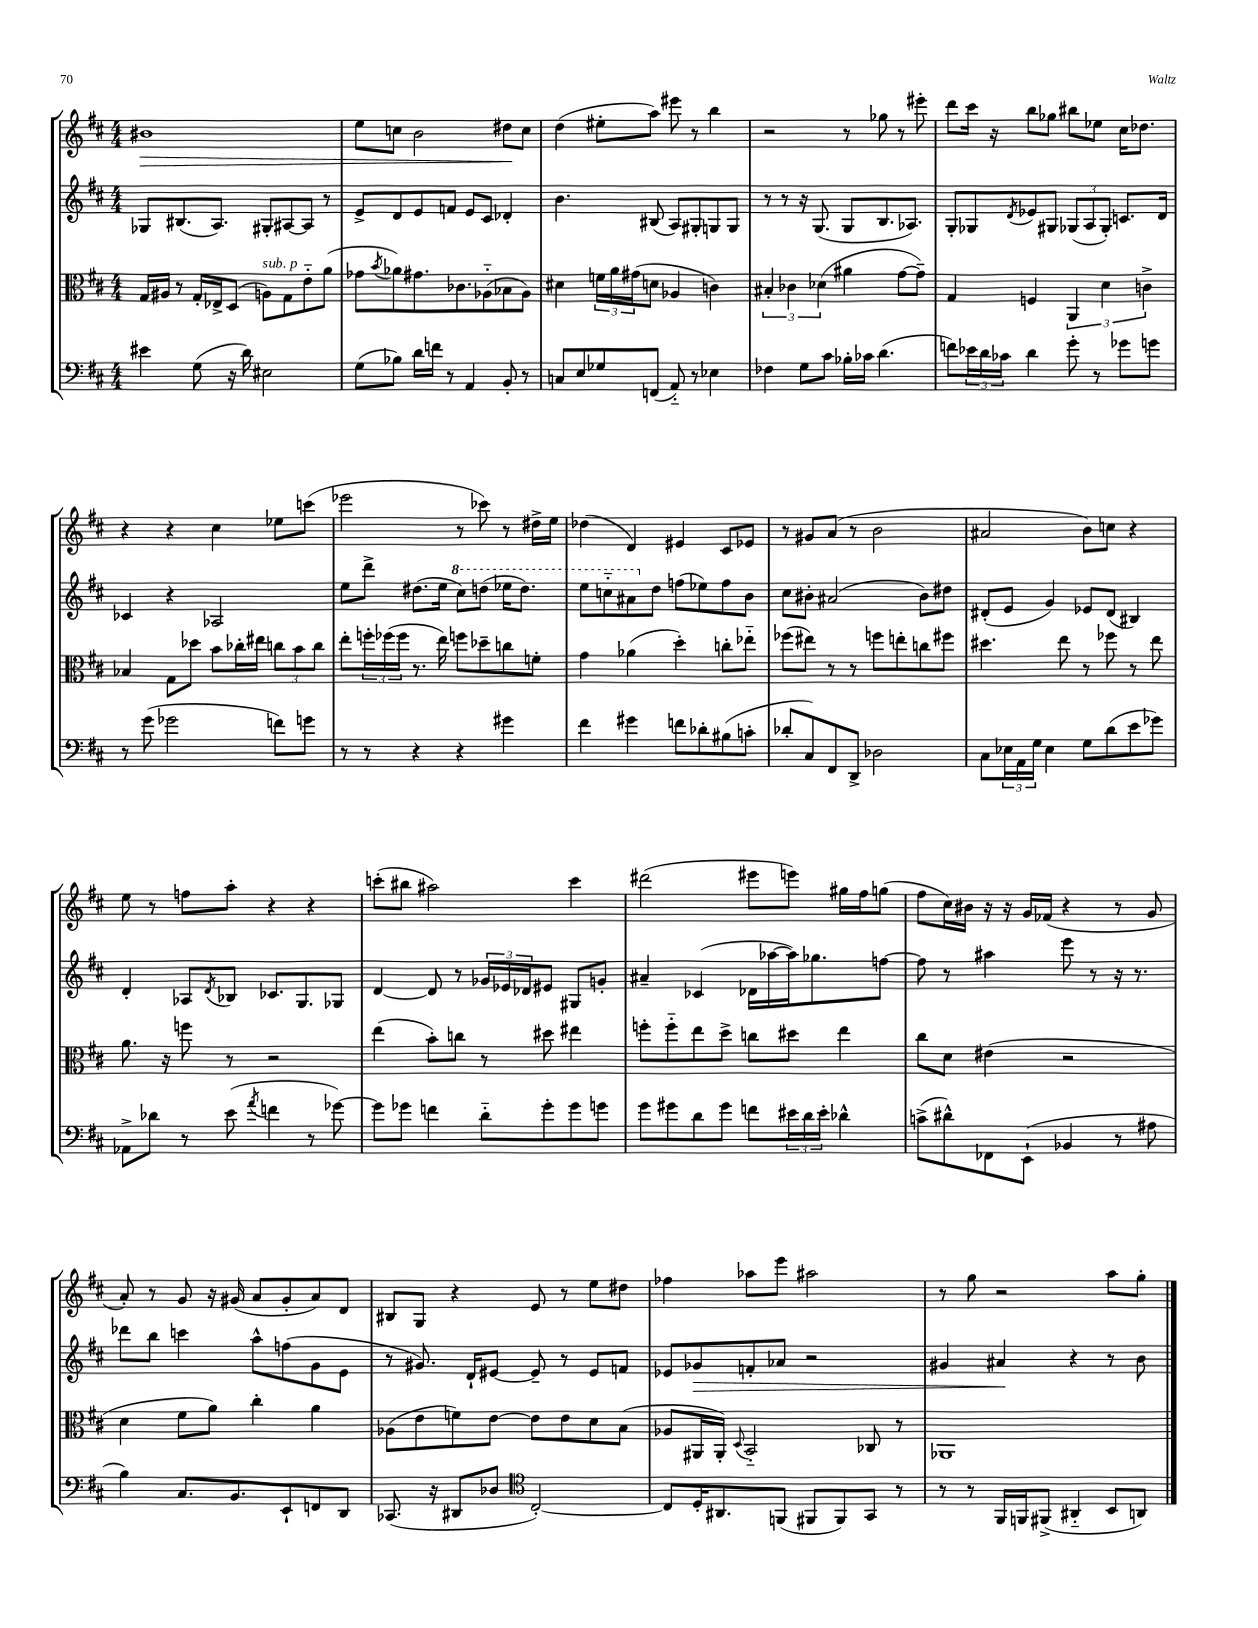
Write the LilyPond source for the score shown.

<<
\new StaffGroup <<
\new Staff = "s0" {
    \clef treble \key d \major \numericTimeSignature \time 4/4
    bis'1\> |
    e''8 c''8 b'2 dis''8\! c''8 |
    d''4( eis''8-. a''8) eis'''8 r8 b''4 |
    r2 r8 ges''8 r8 eis'''8-. |
    d'''8 cis'''16 r16 b''8 ges''8 bis''8 ees''8 cis''16 des''8. |
    r4 r4 cis''4 ees''8 c'''8( |
    ees'''2 r8 ces'''8) r8 dis''16-> e''16 |
    des''4( d'4) eis'4 cis'8 ees'8 |
    r8 gis'8 a'8( r8 b'2 |
    ais'2 b'8) c''8 r4 |
    e''8 r8 f''8 a''8-. r4 r4 |
    c'''8-.( bis''8 ais''2) c'''4 |
    dis'''2( eis'''8 e'''8) gis''16 fis''16 g''8( |
    fis''8 cis''16) bis'16 r16 r16 g'16 fes'16( r4 r8 g'8 |
    a'8-.) r8 g'8 r16 gis'16( a'8 gis'8-. a'8) d'8 |
    bis8 g8 r4 e'8 r8 e''8 dis''8 |
    fes''4 aes''8 e'''8 ais''2 |
    r8 g''8 r2 a''8 g''8-. \bar "|." |
}
\new Staff = "s1" {
    \clef treble \key d \major \numericTimeSignature \time 4/4
    ges8 bis8.( a8.) gis8-. ais8~ ais8 r8 |
    e'8-> d'8 e'8 f'8 e'8 cis'8 des'4-. |
    b'4. bis8( a8) gis8-. g8 g8 |
    r8 r8 r16 g8.( g8 b8. aes8.) |
    g8-. ges8 \acciaccatura { d'8 } ees'8 gis8 \tuplet 3/2 { ges8( a8 ges8-.) } c'8. d'16 |
    ces'4 r4 aes2 |
    e''8 d'''8-> dis''8.( e''16 \ottava #1 cis'''8) d'''!8( ees'''16 d'''8.) |
    e'''8 c'''8-_ ais''8 \ottava #0 d''8 f''8( ees''8) f''8 b'8 |
    cis''8 bis'8-. ais'2( bis'8) dis''8 |
    dis'8-.( e'8 g'4) ees'8 dis'8( bis4) |
    d'4-. aes8 \acciaccatura { d'8 } bes8 ces'8. g8. ges8 |
    d'4~ d'8 r8 \tuplet 3/2 { ges'16 ees'16 des'16 } eis'8 gis8 g'8-. |
    ais'4-- ces'4( des'16 aes''16~ aes''16) ges''8. f''8~ |
    f''8 r8 ais''4 e'''8 r8 r16 r8. |
    des'''8 b''8 c'''4 a''8-^ f''8( g'8 e'8 |
    r8 gis'8.) d'16-! eis'8~ eis'8-- r8 eis'8 f'8 |
    ees'8 ges'8\> f'8-. aes'8 r2 |
    gis'4 ais'4\! r4 r8 b'8 \bar "|." |
}
\new Staff = "s2" {
    \clef alto \key d \major \numericTimeSignature \time 4/4
    g16 ais16 r8 g16-. ees16-> d8( a8^\markup { \italic "sub. p" }) g8 e'8-_ a'8( |
    ges'8 \acciaccatura { b'8 } aes'8) gis'8. ces'8. aes8-_( bes8 aes8) |
    dis'4 \tuplet 3/2 { f'16 a'16 gis'16( } d'8 aes4 c'4) |
    \tuplet 3/2 { bis4-. ces'4 des'4( } ais'4 g'8~ g'8--) |
    g4 f4 \tuplet 3/2 { a,4 d'4 c'4-> } |
    bes4 g8 des''8 b'8 ces''16-. eis''16 \tuplet 3/2 { c''8 b'8 c''8 } |
    e''8-. \tuplet 3/2 { f''16-. fes''16( fes''16 } r8. e''16) f''8 des''8-- c''8 f'8-. |
    g'4 aes'4( d''4-.) c''8-. ees''8-_ |
    fes''8( eis''8) r8 r8 f''8 e''8-. c''8 fis''8 |
    dis''4. e''8 r8 fes''8 r8 e''8 |
    a'8. r16 f''8 r8 r2 |
    e''4( b'8-.) c''8 r8 dis''8 eis''4 |
    f''8-. f''8-_ e''8 d''8-> c''8 dis''8 e''4 |
    cis''8 d'8 eis'4( r2 |
    d'4 fis'8 a'8) cis''4-. a'4 |
    aes8( e'8 f'8) e'8~ e'8 e'8 d'8 b8( |
    aes8 ais,16 ais,16-.) \appoggiatura { d8 } b,2-_ ces8 r8 |
    aes,1 \bar "|." |
}
\new Staff = "s3" {
    \clef bass \key d \major \numericTimeSignature \time 4/4
    eis'4 g8( r16 d'16) eis2 |
    g8( bes8) d'16 f'16 r8 a,4 b,8-. r8 |
    c8 e8 ges8 f,8( a,8-_) r8 ees4 |
    fes4 g8 cis'8 bes16-. ces'16 d'4.( |
    f'8) \tuplet 3/2 { ees'16 d'16 ces'16 } d'4 g'8-. r8 ges'8 g'8 |
    r8 g'8( ges'2 f'8) g'8 |
    r8 r8 r4 r4 gis'4 |
    fis'4 gis'4 f'8 des'8-. bis8( c'8-. |
    des'8-. cis8) fis,8 d,8-> des2 |
    cis8 \tuplet 3/2 { ees16 a,16 g16 } ees4 g8 d'8( e'8 ges'8) |
    aes,8-> des'8 r8 e'8( \acciaccatura { a'8 } f'4 r8 ges'8~) |
    ges'8 ges'8 f'4 d'8-_ ges'8-. ges'8 g'8 |
    g'8 gis'8 d'8 gis'8 f'8 \tuplet 3/2 { eis'16 d'16 eis'16-. } des'4-^ |
    c'8->( dis'8-^) fes,8 e,8-!( bes,4 r8 ais8 |
    b4) cis8. b,8. e,8-! f,8 d,8 |
    ces,8.( r16 dis,8 des8 \clef tenor cis2~-.) |
    cis8 d16-. ais,8. f,8( fis,8 fis,8) g,8 r8 |
    r8 r8 fis,16 f,16 fis,8->( ais,4-_ b,8 a,8) \bar "|." |
}
>>
>>
\layout { \context { \Score \remove "Bar_number_engraver" } }
